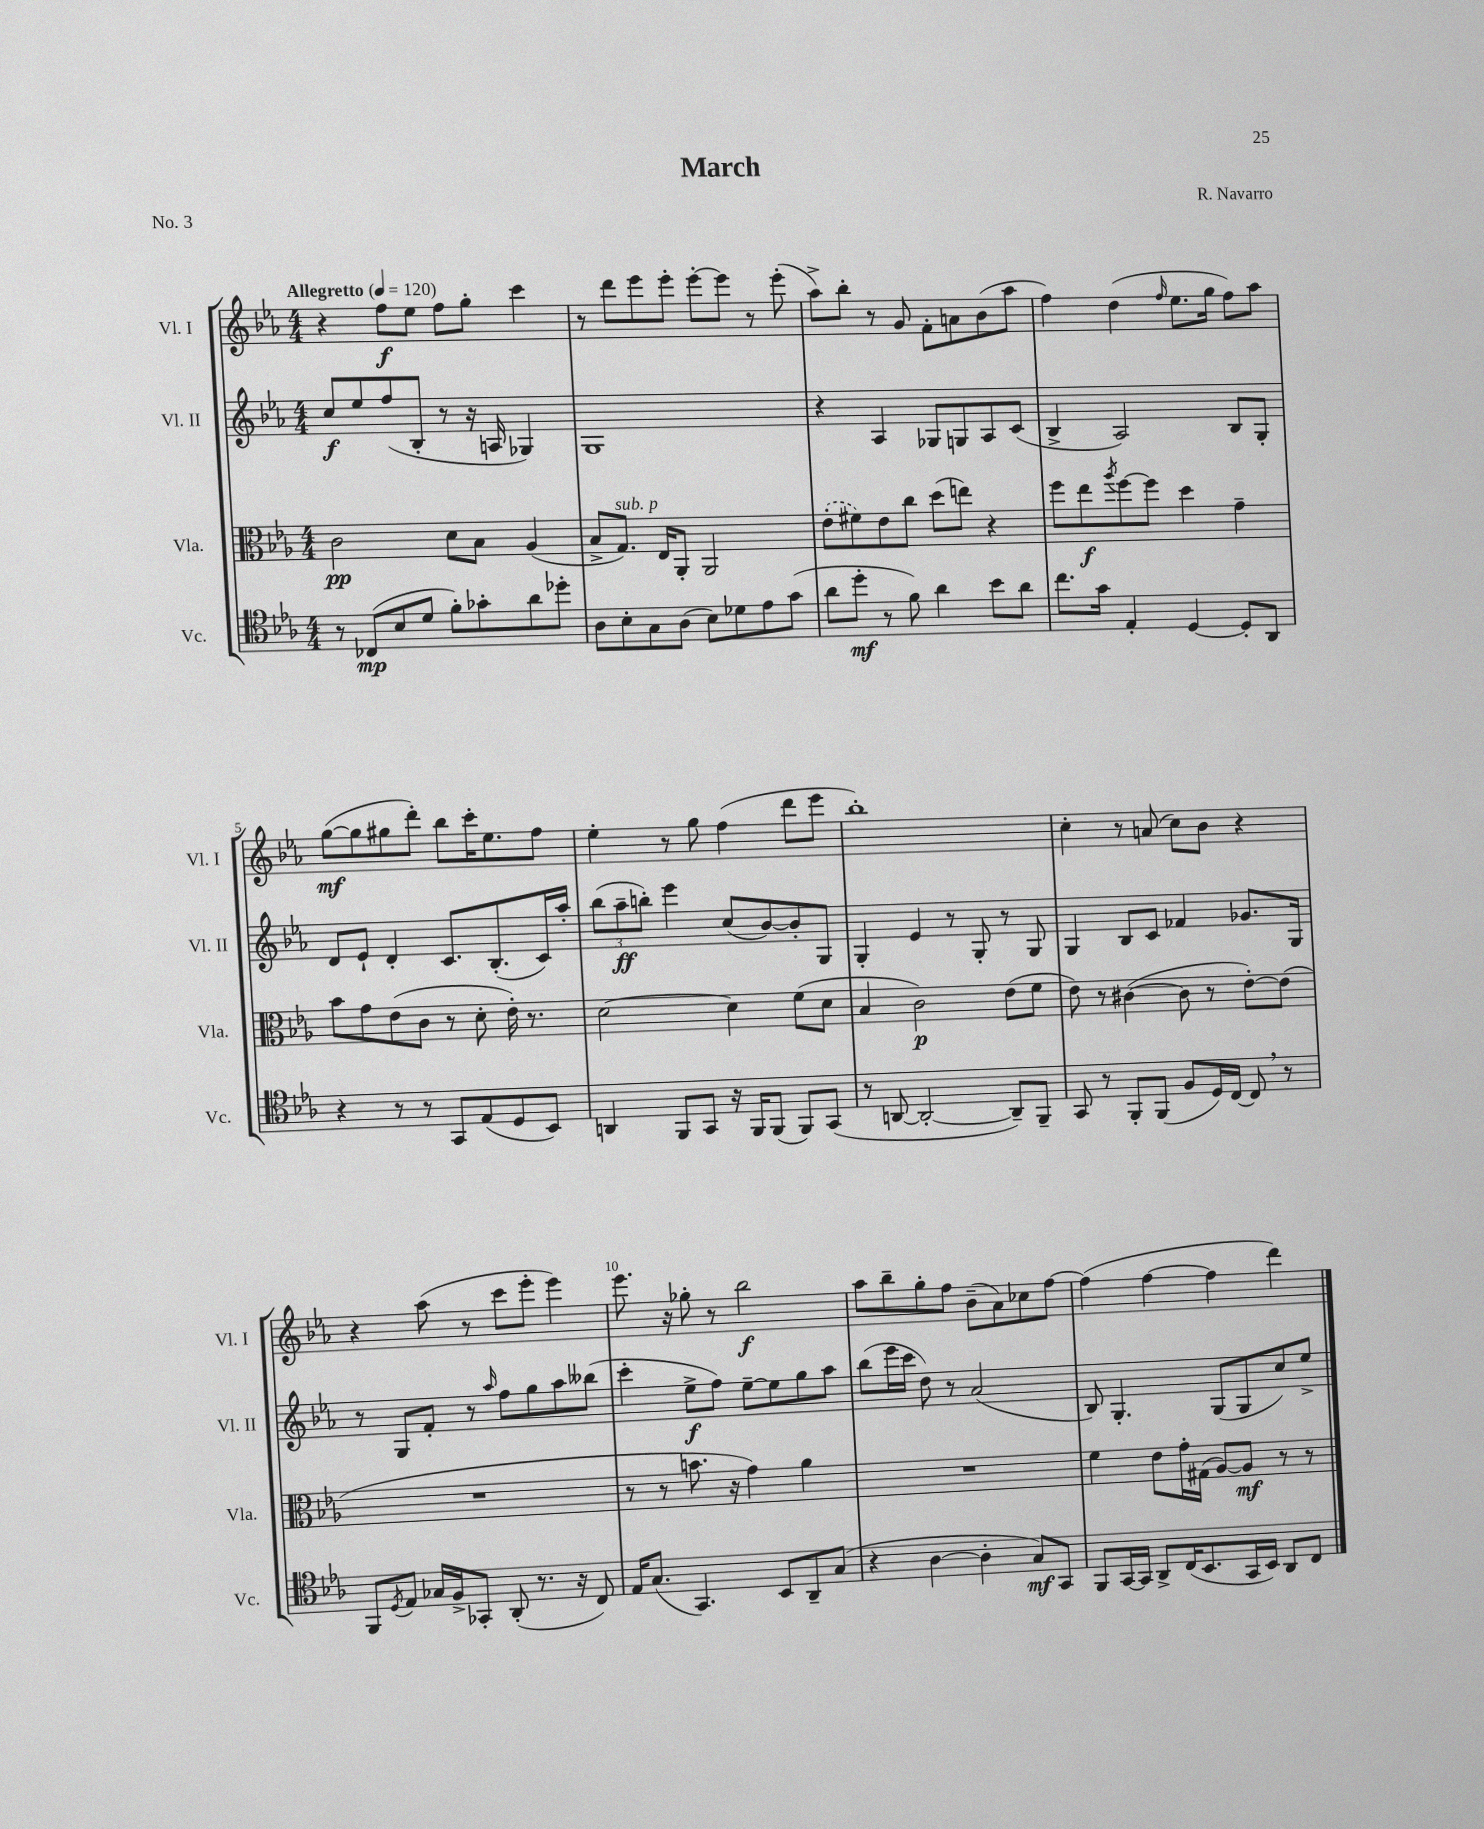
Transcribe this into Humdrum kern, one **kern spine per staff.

**kern	**kern	**kern	**kern
*staff4	*staff3	*staff2	*staff1
*clefC4	*clefC3	*clefG2	*clefG2
*k[b-e-a-]	*k[b-e-a-]	*k[b-e-a-]	*k[b-e-a-]
*M4/4	*M4/4	*M4/4	*M4/4
*MM120	*MM120	*MM120	*MM120
8r	2c\	8cc/L	4r
(8C-/L	.	8ee-/	.
8B-/	.	(8ff/	8ff\L
8d/J	.	8B-'/J	8ee-\J
8f'\L)	8d\L	8r	8ff\L
8g-'\	8B-\J	16r	8gg'\J
.	.	16A/	.
8a-\	(4A-/	4G-/)	4ccc\
8dd-'\J	.	.	.
=	=	=	=
8A-\L	8B-^/L	1G	8r
8B-'\	8.G/J)	.	8ddd\L
8G\	.	.	8eee-\
.	16E-/LK	.	.
(8A-\J	8AA-'/J	.	8eee-'\J
8B-\L)	2AA-/	.	[8eee-'\L
8d-\	.	.	8eee-\]J
8e-\	.	.	8r
(8g\J	.	.	(8eee-'\
=	=	=	=
8a-\L	(8e-'\L	4r	8aa-^\L)
8dd'\J	8f#\)	.	8bb-'\J
8r	8e-\	4A-/	8r
8f\)	8cc\J	.	8g/
4a-\	(8dd\L	8G-/L	8f'\L
.	8ee\J)	8G/	8a\
8b-\L	4r	8A-/	(8b-\
8a-\J	.	(8c/J	8aa-\J
=	=	=	=
8.cc\L	8ff\L	4B-^/	4ff\)
.	8ee-\	.	.
16g\Jk	.	.	.
.	8qaa-/	.	.
4E-'/	[8ff\	2A-/)	(4dd\
.	8ff\]J	.	.
.	.	.	16qqff/
[4D/	4dd\	.	8.ee-\L
.	.	.	16gg\Jk
8D'/]L	4g~\	8B-/L	8ff\L)
8AA-/J	.	8G'/J	8aa-\J
=	=	=	=
4r	8b-\L	8d/L	([8gg\L
.	8g\	8e-`/J	8gg\]
8r	(8e-\	4d'/	8gg#\
8r	8c\J	.	8ddd'\J)
8GG/L	8r	8.c/L	8bb-\L
(8E-/	8d'\	.	16ccc'\K
.	.	(8.B-'/	8.ee-\
8D/	16e-'\)	.	.
.	8.r	.	.
8BB-/J)	.	16c/L)	8ff\J
.	.	16aa-'/JJ	.
=	=	=	=
4AA/	[2d\	(12bb-\L	4ee-'\
.	.	12aa-~\	.
.	.	12bb'\J)	.
8FF/L	.	4eee-\	8r
8GG/J	.	.	8gg\
16r	4d\]	(8cc/L	(4ff\
16FF/LK	.	.	.
(8FF/J	.	[8b-/)	.
8FF/L)	(8f\L	8b-'/]	8ddd\L
(8GG/J	8d\J	8G/J	8eee-\J
=	=	=	=
8r	4B-/	4G'/	1bb-')
[8AA/	.	.	.
2AA'/_	2c\)	4e-/	.
.	.	8r	.
.	.	8G'/	.
8AA~/]L)	(8e-\L	8r	.
8FF~/J	8f\J	8G/	.
=	=	=	=
8GG/	8e-\)	4G/	4cc'\
8r	8r	.	.
8FF'/L	([4c#\	8B-/L	8r
(8FF/J	.	8c/J	(8a/
8F/L	8c#\]	4f-/	8cc\L)
16D/L)	8r	.	8b-\J
[16C/JJ	.	.	.
8C/]	[8e-'\L)	8.g-/L	4r
8r	(8e-\]J	.	.
.	.	16G/Jk	.
=	=	=	=
8FF/L	1r	8r	4r
8qD/	.	.	.
8E-/J	.	8G/L	.
16G-/LL	.	8f'/J	(8aa-\
16F^/J	.	.	.
8GG-'/J	.	8r	8r
.	.	16qqaa-/	.
(8AA-'/	.	8ff\L	8ccc\L
8.r	.	8gg\	8eee-'\J
.	.	8aa-\	4eee-\)
16r	.	.	.
8C/)	.	(8bb--\J	.
=	=	=	=
16E-/LK	8r	4ccc'\	8.eee-\
(8.G/J	.	.	.
.	8r	.	.
.	.	.	16r
4.GG/)	8.b\	8ee-^\L	8gg-'\
.	.	8ff\J)	8r
.	16r	.	.
.	4g\)	[8ee-~\L	2bb-\
8BB-/L	.	8ee-\]	.
8AA-~/	4a-\	8gg\	.
(8G/J	.	8aa-\J	.
=	=	=	=
4r	1r	(8bb-\L	8aa-\L
.	.	16eee-\L	8bb-~\
.	.	16ccc\JJ	.
[4A-\	.	8dd\)	8gg'\
.	.	8r	8ff\J
4A-'\]	.	(2a-/	(8b-~\L
.	.	.	8a-\)
8G/L)	.	.	8cc-\
8GG/J	.	.	[8ff\J
=	=	=	=
8FF/L	4f\	8B-/)	(4ff\]
[16GG/L	.	4.G'/	.
16GG/]JJ	.	.	.
8AA-^/L	8e-\L	.	[4ff\
(16C/K	16g'\L	.	.
8.BB-/	(16G#\JJ	.	.
.	[8A-/L)	(8G/L	4ff\]
16GG/L	8A-/]J	8G/	.
16BB-/JJ)	.	.	.
8AA-/L	8r	8cc/)	4ddd\)
8C/J	8r	8ee-^/J	.
==	==	==	==
*-	*-	*-	*-
